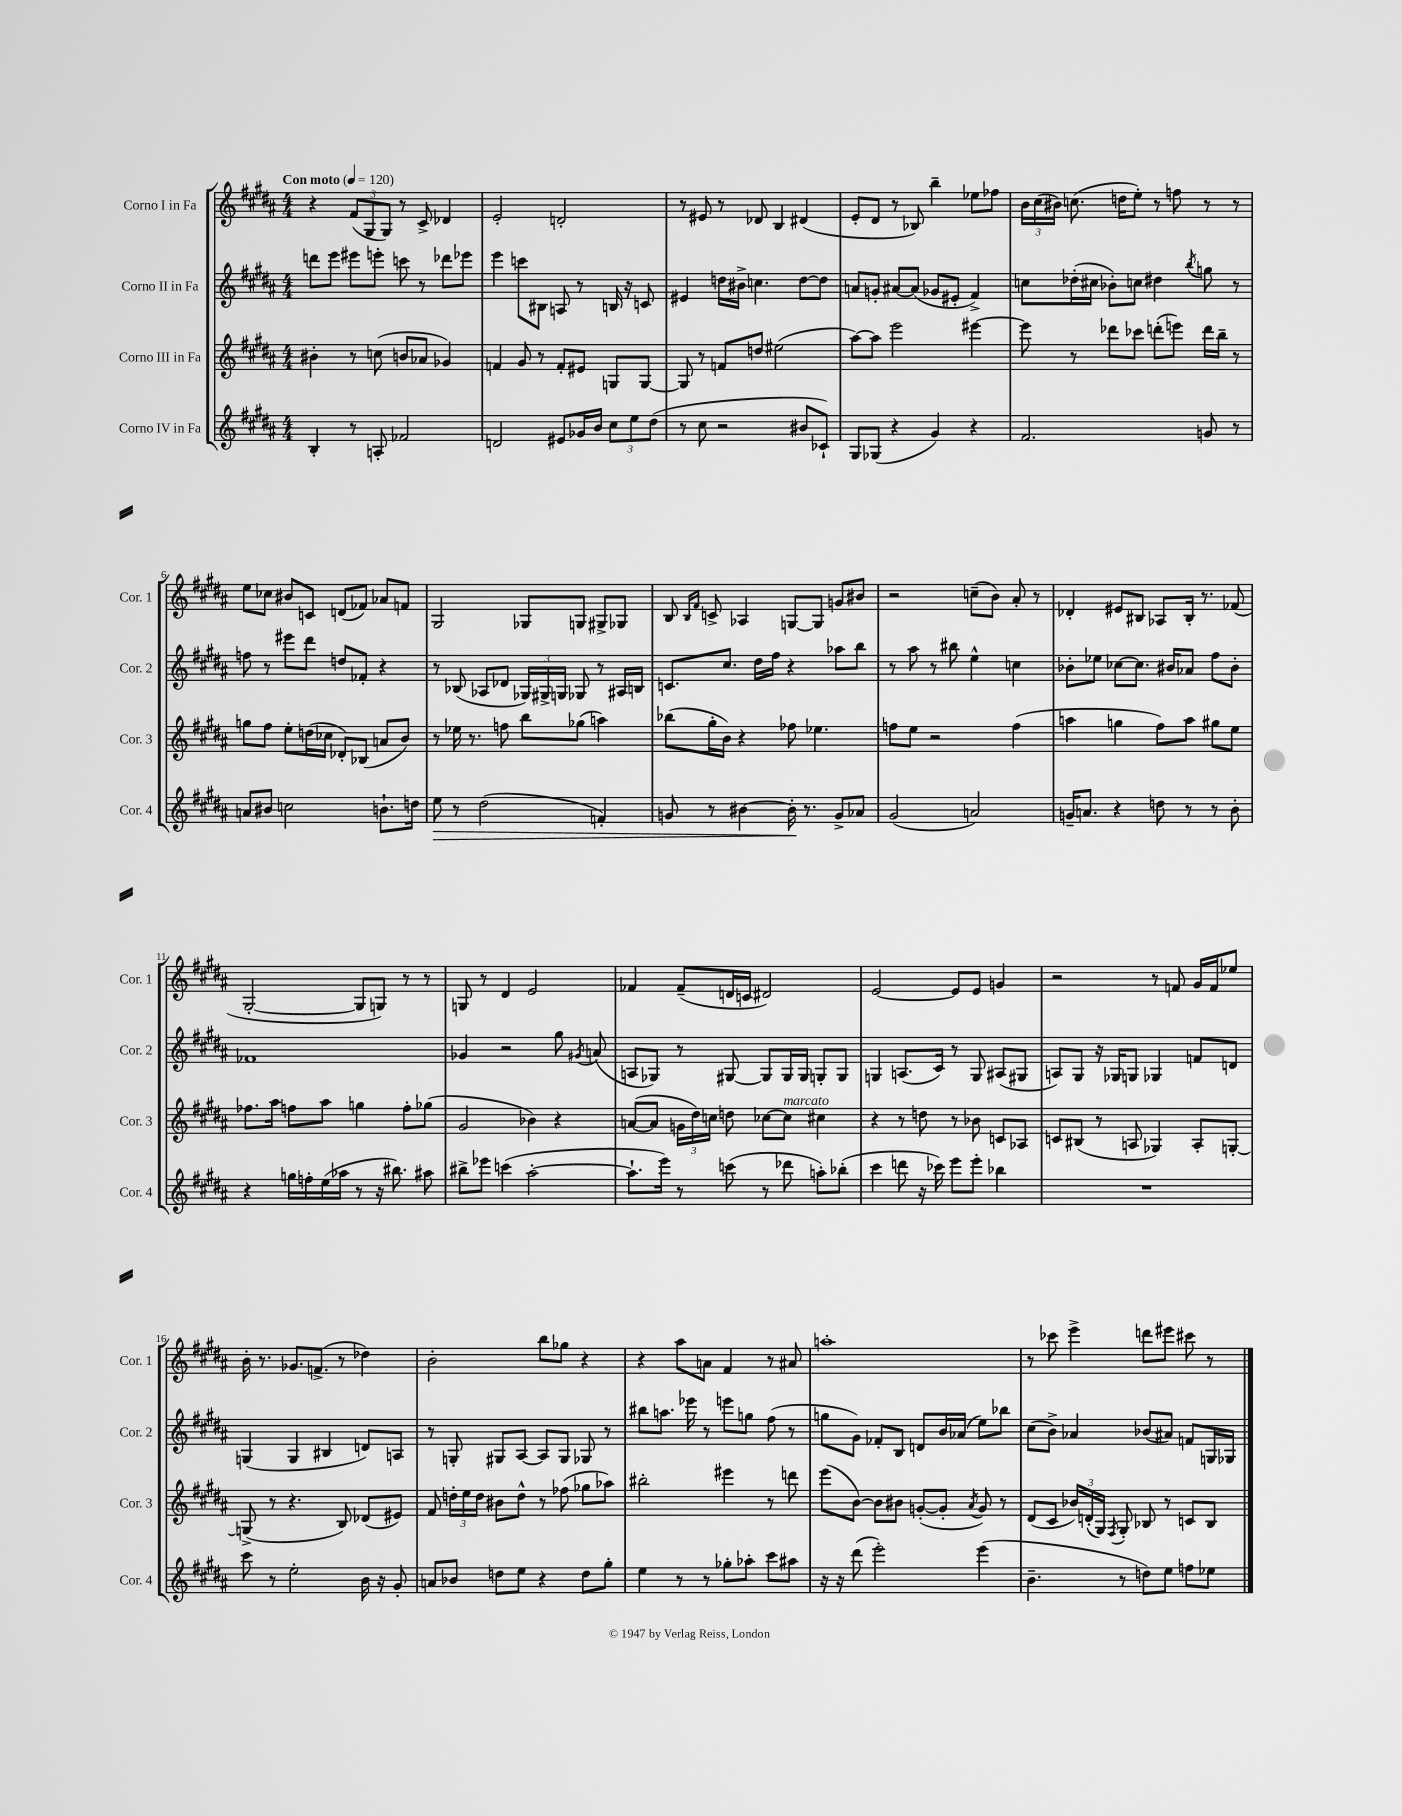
<<
\new StaffGroup <<
\new Staff = "s0" \with { instrumentName = "Corno I in Fa" shortInstrumentName = "Cor. 1" } {
    \clef treble \key b \major \numericTimeSignature \time 4/4 \tempo "Con moto" 4 = 120
    \autoBeamOff r4 \tuplet 3/2 { fis'8[( gis8 gis8]) } r8 cis'8-> des'4 |
    e'2-. d'2-. |
    r8 eis'8 r8 des'8 b4 dis'4( |
    e'8[-. dis'8] r8 bes8) b''4-- ees''8[ fes''8] |
    \tuplet 3/2 { b'16[ cis''16( bis'16]) } c''8.( d''16[ e''8]-.) r8 f''8 r8 r8 |
    e''8[ ces''8] bis'8[ c'8] d'8[( fes'8]) aes'8[ f'8] |
    gis2 ges8[ g8] gis8[-> ges8] |
    b8 \grace { b16[ fis'16] } c'8-> aes4 g8[~ g8] g'8[ bis'8] |
    r2 c''8[--( b'8]) ais'8-. r8 |
    des'4-. eis'8[ bis8] aes8[ bis16]-. r8. fes'8( |
    gis2~-. gis8[ g8]) r8 r8 |
    g8 r8 dis'4 e'2 |
    fes'4 fes'8[--( d'16 c'16] dis'2) |
    e'2~ e'8[ e'8] g'4 |
    r2 r8 f'8 gis'16[ f'16 ees''8] |
    b'16-. r8. ges'8.[ f'8.]->( r8 des''4) |
    b'2-. b''8[ ges''8] r4 |
    r4 ais''8[ a'8] fis'4 r8 ais'8 |
    a''1-. |
    r8 ces'''8 e'''4-> d'''8[ eis'''8] cis'''8 r8 \bar "|." |
}
\new Staff = "s1" \with { instrumentName = "Corno II in Fa" shortInstrumentName = "Cor. 2" } {
    \clef treble \key b \major \numericTimeSignature \time 4/4
    \autoBeamOff d'''8[ e'''8] eis'''8[ e'''8]-. c'''8 r8 des'''8[ ees'''8] |
    e'''4 c'''8[ bis8] a8 r8 b16 r16 c'8 |
    eis'4 d''16[ bis'16]-> c''4. d''8[~ d''8] |
    a'8[ g'8]-. ais'8[~ ais'8]( ges'8[ eis'8]-. fis'4->) |
    c''8[ des''16-.( cis''16] bes'8[-.) c''8] dis''4 \acciaccatura { b''8 } g''8 r8 |
    f''8 r8 eis'''8[ dis'''8] d''8[ fes'8]-. r4 |
    r8 bes8( aes8[ des'8] \tuplet 3/2 { ges16[) gis16-> g16] } ges8 r8 ais16[ b16] |
    c'8.[ cis''8.] dis''16[ fis''16] r4 aes''8[ b''8] |
    r8 ais''8 r8 bis''8 e''4-^ c''4 |
    bes'8[-. ees''8] ces''8[~ ces''8.] bis'16[ aes'8] fis''8[ bis'8]-. |
    fes'1 |
    ges'4 r2 gis''8 \acciaccatura { gis'8 } a'8( |
    a8[ ges8]) r8 gis8~ gis8[ gis16 gis16] g8[-. g8] |
    g4 a8.[( cis'16]) r8 g8 ais8[( gis8] |
    a8[) gis8] r16 ges16[ g8] ges4 f'8[ d'8] |
    g4( g4 bis4 d'8[) a8] |
    r8 g8-. gis8[ ais8]~ ais8[ gis8] ges8 r8 |
    bis''8[ a''8.] ees'''16 r8 e'''8[ g''8] fis''8( r8 |
    g''8[ gis'8]) fes'8[-. b8] d'8[ b'16 aes'16]( e''8[) bes''8] |
    cis''8[( b'8]->) aes'4 bes'8[( ais'8]) f'8[ g16 ges16] \bar "|." |
}
\new Staff = "s2" \with { instrumentName = "Corno III in Fa" shortInstrumentName = "Cor. 3" } {
    \clef treble \key b \major \numericTimeSignature \time 4/4
    \autoBeamOff bis'4-. r8 c''8( b'8[ aes'8] ges'4) |
    f'4 gis'8 r8 f'8[-. eis'8] g8[ g8]~ |
    g8 r8 f'8[ d''8] eis''2( |
    ais''8[~) ais''8] e'''2 eis'''4~ |
    eis'''8 r8 des'''8[ ces'''8] d'''8[-.( e'''8]) d'''16[ b''16]-- r8 |
    g''8[ fis''8] e''8[-. d''16( ces''16] des'8[-.) bes8]( a'8[ b'8]) |
    r8 ees''16 r8. f''8 b''8[ ges''8]( a''4) |
    bes''8[( gis''16-. b'16]) r4 fes''8 ees''4. |
    f''8[ e''8] r2 f''4( |
    a''4 g''4 fis''8[) a''8] gis''8[ e''8] |
    fes''8.[ ais''16] f''8[ ais''8] g''4 f''8[-. ges''8]( |
    gis'2 bes'4) r4 |
    a'8[~( a'8] \tuplet 3/2 { g'16[ dis''16) c''16] } d''8 ces''8[~ ces''8]^\markup { \italic "marcato" } cis''4 |
    r4 r8 d''8 r8 bes'8 c'8[ aes8] |
    c'8[ bis8]( r8 a8 ges4) a8[-. g8]~-. |
    g8->( r8 r4. b8) des'8[( eis'8]) |
    fis'8 \tuplet 3/2 { d''16[-. e''16 d''16] } bis'8[ d''8]-^ r8 fes''8( ges''8[ aes''8]) |
    bis''2-. eis'''4 r8 d'''8 |
    e'''8[( b'8]~) b'8[ bis'8] g'8[~-.( g'8]-. \acciaccatura { ais'8 } g'8) r8 |
    dis'8[( cis'8] \tuplet 3/2 { bes'16[) d'16-.( gis16]) } \acciaccatura { fis8 } gis8-. bes8 r8 c'8[ bes8] \bar "|." |
}
\new Staff = "s3" \with { instrumentName = "Corno IV in Fa" shortInstrumentName = "Cor. 4" } {
    \clef treble \key b \major \numericTimeSignature \time 4/4
    \autoBeamOff b4-. r8 a8-. fes'2 |
    d'2 eis'8[ ges'16 b'16] \tuplet 3/2 { cis''8[ e''8 dis''8]( } |
    r8 cis''8 r2 bis'8[ ces'8]-!) |
    gis8[ ges8]( r4 gis'4) r4 |
    fis'2. g'8 r8 |
    a'8[ bis'8] c''2 b'8.[-! d''16] |
    e''8\> r8 dis''2( f'4-.) |
    g'8 r8 bis'4~ bis'16-.\! r8. g'8[-> aes'8] |
    gis'2( a'2) |
    g'16[-- a'8.] r4 d''8 r8 r8 b'8-. |
    r4 g''16[ f''16-. e''16( aes''16] r8 r16 bis''8.) ais''8 |
    bis''8[-> ees'''8] c'''4( ais''2~-. |
    ais''8.[-! e'''16]) r8 c'''8( r8 des'''8 a''8[-.) bes''8]-.( |
    cis'''4 d'''8 r16 ces'''16) e'''8[ e'''8]-. bes''4 |
    R1 |
    cis'''8 r8 e''2-. b'16 r16 gis'8-. |
    a'8[ bes'8] d''8[ e''8] r4 d''8[ gis''8]-. |
    e''4 r8 r8 ges''8[-. aes''8]-. cis'''8[ ais''8] |
    r16 r16 dis'''8( e'''2-.) e'''4( |
    b'4.-- r8 d''8[) e''8] f''8[ ees''8] \bar "|." |
}
>>
>>
